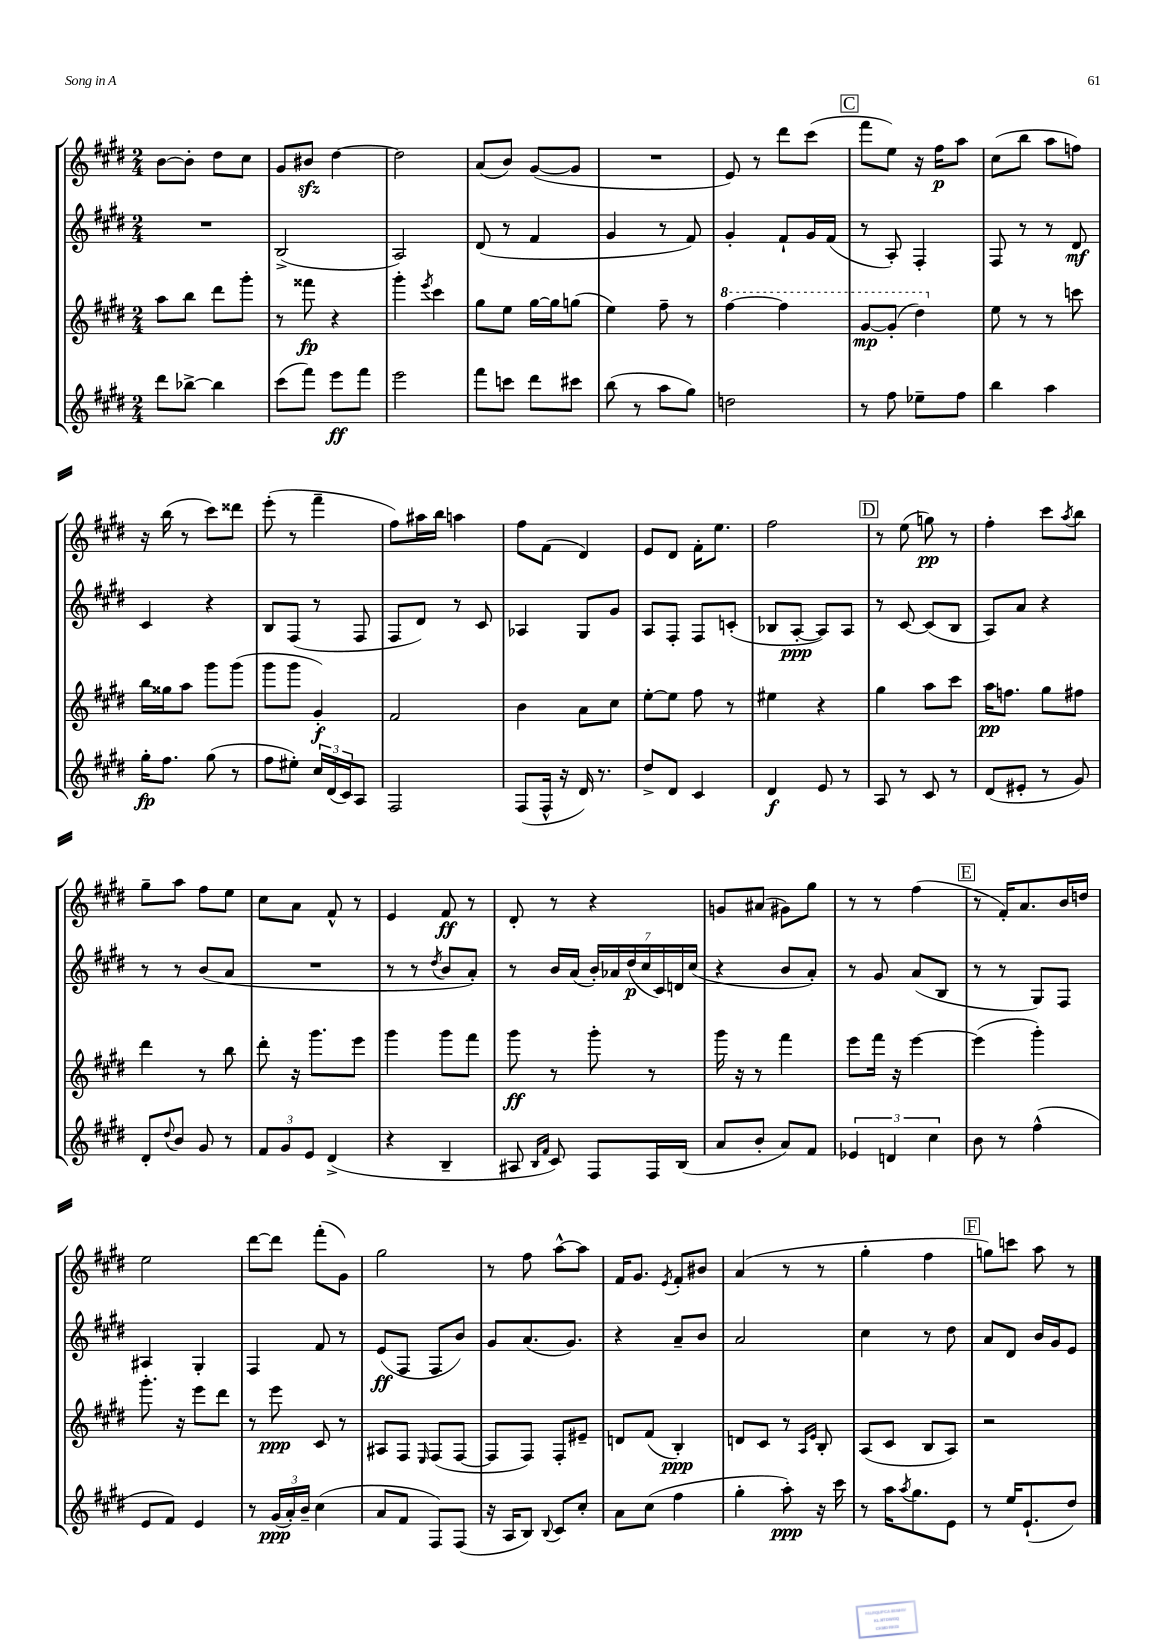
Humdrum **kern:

**kern	**dynam	**kern	**dynam	**kern	**dynam	**kern	**dynam
*part4	*part4	*part3	*part3	*part2	*part2	*part1	*part1
*staff4	*staff4	*staff3	*staff3	*staff2	*staff2	*staff1	*staff1
*clefG2	*	*clefG2	*	*clefG2	*	*clefG2	*
*k[f#c#g#d#]	*	*k[f#c#g#d#]	*	*k[f#c#g#d#]	*	*k[f#c#g#d#]	*
*M2/4	*	*M2/4	*	*M2/4	*	*M2/4	*
=58	=58	=58	=58	=58	=58	=58	=58
8ddd#\L	.	8aa\L	.	2r	.	[8b\L	.
[8bb-X^\J	.	8bb\J	.	.	.	8b'\J]	.
4bb-\]	.	8ddd#\L	.	.	.	8dd#\L	.
.	.	8ggg#'\J	.	.	.	8cc#\J	.
=59	=59	=59	=59	=59	=59	=59	=59
(8ccc#\L	.	8r	.	(2B^/	.	8g#/L	.
8fff#\J)	.	8fff##X\	fp	.	.	8b#Xzz/J	.
8eee\L	ff	4r	.	.	.	[4dd#\	.
8fff#\J	.	.	.	.	.	.	.
=60	=60	=60	=60	=60	=60	=60	=60
2eee\	.	4ggg#'\	.	2A/)	.	2dd#\]	.
.	.	8qeee/	.	.	.	.	.
.	.	4ccc#\	.	.	.	.	.
=61	=61	=61	=61	=61	=61	=61	=61
8fff#\L	.	8gg#\L	.	(8d#/	.	(8a/L	.
8cccn\J	.	8ee\J	.	8r	.	8b/J)	.
8ddd#\L	.	[16gg#\LL	.	4f#/	.	([8g#/L	.
.	.	16gg#\J]	.	.	.	.	.
8ccc#X\J	.	(8ggn\J	.	.	.	8g#/J]	.
=62	=62	=62	=62	=62	=62	=62	=62
(8bb\	.	4ee\)	.	4g#/	.	2r	.
8r	.	.	.	.	.	.	.
8aa\L	.	8ff#~\	.	8r	.	.	.
8gg#\J)	.	8r	.	8f#/)	.	.	.
=63	=63	=63	=63	=63	=63	=63	=63
*	*	*8va	*	*	*	*	*
2ddn\	.	[4fff#\	.	4g#'/	.	8e/)	.
.	.	.	.	.	.	8r	.
.	.	4fff#\]	.	8f#`/L	.	8ddd#\L	.
.	.	.	.	16g#/L	.	(8ccc#\J	.
.	.	.	.	(16f#/JJ	.	.	.
!!LO:REH:place=s1:t=C
=64	=64	=64	=64	=64	=64	=64	=64
8r	.	[8gg#/L	mp	8r	.	8fff#\L	.
8ff#\	.	(8gg#'/J]	.	8A'/)	.	8ee\J)	.
8ee-X~\L	.	4ddd#\)	.	4F#'/	.	16r	.
.	.	.	.	.	.	16ff#\KL	p
8ff#\J	.	.	.	.	.	8aa\J	.
=65	=65	=65	=65	=65	=65	=65	=65
*	*	*X8va	*	*	*	*	*
4bb\	.	8ee\	.	8F#/	.	(8cc#\L	.
.	.	8r	.	8r	.	8bb\J	.
4aa\	.	8r	.	8r	.	8aa\L	.
.	.	8cccn\	.	8d#/	mf	8ffn\J)	.
!!LO:LB:g=z
=66	=66	=66	=66	=66	=66	=66	=66
16gg#'\KL	fp	16bb\LL	.	4c#/	.	16r	.
8.ff#\J	.	16gg##X\J	.	.	.	(16bb\	.
.	.	8aa\J	.	.	.	8r	.
(8gg#\	.	8ggg#\L	.	4r	.	8ccc#\L)	.
8r	.	(8ggg#\J	.	.	.	8ddd##X\J	.
=67	=67	=67	=67	=67	=67	=67	=67
8ff#\L	.	8ggg#\L	.	8B/L	.	(8eee'\	.
8ee#X'\J)	.	8ggg#\J	.	(8F#/J	.	8r	.
24cc#/LL	.	4g#'/)	f	8r	.	4fff#~\	.
(24d#/	.	.	.	.	.	.	.
24c#/J)	.	.	.	.	.	.	.
8A/J	.	.	.	8F#/	.	.	.
=68	=68	=68	=68	=68	=68	=68	=68
2F#/	.	2f#/	.	8F#/L	.	8ff#\L)	.
.	.	.	.	8d#/J)	.	16aa#X\L	.
.	.	.	.	.	.	16bb\JJ	.
.	.	.	.	8r	.	4aan\	.
.	.	.	.	8c#/	.	.	.
=69	=69	=69	=69	=69	=69	=69	=69
(8F#/L	.	4b\	.	4A-X/	.	8ff#\L	.
16F#^^/Jk	.	.	.	.	.	(8f#\J	.
16r	.	.	.	.	.	.	.
16d#/)	.	8a\L	.	8G#/L	.	4d#/)	.
8.r	.	.	.	.	.	.	.
.	.	8cc#\J	.	8g#/J	.	.	.
=70	=70	=70	=70	=70	=70	=70	=70
8dd#^/L	.	[8ee'\L	.	8A/L	.	8e/L	.
8d#/J	.	8ee\J]	.	8F#'/J	.	8d#/J	.
4c#/	.	8ff#\	.	8F#/L	.	16f#'\KL	.
.	.	.	.	.	.	8.ee\J	.
.	.	8r	.	(8cn'/J	.	.	.
=71	=71	=71	=71	=71	=71	=71	=71
4d#/	f	4ee#X\	.	8B-X/L	.	2ff#\	.
.	.	.	.	[8A'/J	ppp	.	.
8e/	.	4r	.	8A/L])	.	.	.
8r	.	.	.	8A/J	.	.	.
!!LO:REH:place=s1:t=D
=72	=72	=72	=72	=72	=72	=72	=72
8A/	.	4gg#\	.	8r	.	8r	.
8r	.	.	.	[8c#/	.	(8ee\	.
8c#/	.	8aa\L	.	(8c#/L]	.	8ggn\)	pp
8r	.	8ccc#\J	.	8B/J	.	8r	.
=73	=73	=73	=73	=73	=73	=73	=73
(8d#/L	.	16aa\KL	pp	8A/L)	.	4ff#'\	.
.	.	8.ffn\J	.	.	.	.	.
8e#X'/J	.	.	.	8a/J	.	.	.
8r	.	8gg#\L	.	4r	.	8ccc#\L	.
.	.	.	.	.	.	8qaa/	.
8g#/)	.	8ff#X\J	.	.	.	8bb\J	.
!!LO:LB:g=z
=74	=74	=74	=74	=74	=74	=74	=74
8d#'/L	.	4ddd#\	.	8r	.	8gg#~\L	.
8qqdd#/	.	.	.	.	.	.	.
8b/J	.	.	.	8r	.	8aa\J	.
8g#/	.	8r	.	(8b/L	.	8ff#\L	.
8r	.	8bb\	.	8a/J	.	8ee\J	.
=75	=75	=75	=75	=75	=75	=75	=75
12f#/L	.	8ddd#'\	.	2r	.	8cc#\L	.
12g#/	.	.	.	.	.	.	.
.	.	16r	.	.	.	8a\J	.
12e/J	.	.	.	.	.	.	.
.	.	8.ggg#\L	.	.	.	.	.
(4d#^/	.	.	.	.	.	8f#^^/	.
.	.	8eee\J	.	.	.	8r	.
=76	=76	=76	=76	=76	=76	=76	=76
4r	.	4ggg#\	.	8r	.	4e/	.
.	.	.	.	8r	.	.	.
.	.	.	.	8qdd#/	.	.	.
4B~/	.	8ggg#\L	.	8b/L	.	8f#/	ff
.	.	8fff#\J	.	8a'/J)	.	8r	.
=77	=77	=77	=77	=77	=77	=77	=77
8A#X/	.	8ggg#\	ff	8r	.	8d#'/	.
16qqB/LL	.	.	.	.	.	.	.
16qqf#/JJ	.	.	.	.	.	.	.
8c#/)	.	8r	.	16b/LL	.	8r	.
.	.	.	.	(16a/JJ	.	.	.
8F#/L	.	8ggg#'\	.	28b'/LL)	.	4r	.
.	.	.	.	28a-X/	.	.	.
.	.	.	.	(28dd#/	p	.	.
.	.	.	.	28cc#/	.	.	.
16F#/L	.	8r	.	.	.	.	.
.	.	.	.	28c#/)	.	.	.
.	.	.	.	28dn/	.	.	.
(16B/JJ	.	.	.	.	.	.	.
.	.	.	.	(28cc#/JJ	.	.	.
=78	=78	=78	=78	=78	=78	=78	=78
8a/L	.	16ggg#\	.	4r	.	8gn/L	.
.	.	16r	.	.	.	.	.
8b'/J	.	8r	.	.	.	(8a#X/J	.
8a/L)	.	4fff#\	.	8b/L	.	8g#X\L)	.
8f#/J	.	.	.	8a'/J)	.	8gg#\J	.
=79	=79	=79	=79	=79	=79	=79	=79
6e-X/	.	8eee\L	.	8r	.	8r	.
.	.	16fff#\Jk	.	8g#/	.	8r	.
6dn/	.	.	.	.	.	.	.
.	.	16r	.	.	.	.	.
.	.	[4eee\	.	(8a/L	.	(4ff#\	.
6cc#\	.	.	.	.	.	.	.
.	.	.	.	8B/J	.	.	.
!!LO:REH:place=s1:t=E
=80	=80	=80	=80	=80	=80	=80	=80
8b\	.	(4eee\]	.	8r	.	8r	.
8r	.	.	.	8r	.	16f#'/KL)	.
.	.	.	.	.	.	8.a/	.
(4ff#^^\	.	4ggg#'\)	.	8G#/L)	.	.	.
.	.	.	.	8F#/J	.	16b/L	.
.	.	.	.	.	.	16ddn/JJ	.
!!LO:LB:g=z
=81	=81	=81	=81	=81	=81	=81	=81
8e/L	.	8.ggg#'\	.	4A#X/	.	2ee\	.
8f#/J)	.	.	.	.	.	.	.
.	.	16r	.	.	.	.	.
4e/	.	8eee\L	.	4G#'/	.	.	.
.	.	8ddd#\J	.	.	.	.	.
=82	=82	=82	=82	=82	=82	=82	=82
8r	.	8r	.	4F#/	.	[8ddd#\L	.
(24g#/LL	ppp	8eee\	ppp	.	.	8ddd#\J]	.
24a'/)	.	.	.	.	.	.	.
24b~/JJ	.	.	.	.	.	.	.
(4cc#\	.	8c#/	.	8f#/	.	(8fff#'\L	.
.	.	8r	.	8r	.	8g#\J)	.
=83	=83	=83	=83	=83	=83	=83	=83
8a/L	.	8A#X/L	.	(8e/L	ff	2gg#\	.
8f#/J	.	8F#/J	.	8F#/J	.	.	.
.	.	16qqE/	.	.	.	.	.
8F#/L)	.	(8F#/L	.	8F#/L	.	.	.
(8F#/J	.	[8F#/J	.	8b/J)	.	.	.
=84	=84	=84	=84	=84	=84	=84	=84
16r	.	8F#/L]	.	8g#/L	.	8r	.
16A/KL	.	.	.	.	.	.	.
8B/J)	.	8F#/J)	.	(8.a/	.	8ff#\	.
8qqB/	.	.	.	.	.	.	.
8c#/L	.	8F#'/L	.	.	.	[8aa^^\L	.
.	.	.	.	8.g#/J)	.	.	.
8cc#'/J	.	8e#X~/J	.	.	.	8aa\J]	.
=85	=85	=85	=85	=85	=85	=85	=85
8a\L	.	8dn/L	.	4r	.	16f#/KL	.
.	.	.	.	.	.	8.g#/J	.
(8cc#\J	.	(8f#/J	.	.	.	.	.
.	.	.	.	.	.	8qe/	.
4ff#\	.	4B'/)	ppp	8a~/L	.	8f#'/L	.
.	.	.	.	8b/J	.	8b#X/J	.
=86	=86	=86	=86	=86	=86	=86	=86
4gg#'\	.	8dn/L	.	2a/	.	(4a/	.
.	.	8c#/J	.	.	.	.	.
8aa'\)	ppp	8r	.	.	.	8r	.
.	.	16qqA/LL	.	.	.	.	.
.	.	16qqe/JJ	.	.	.	.	.
16r	.	8B'/	.	.	.	8r	.
16ccc#\	.	.	.	.	.	.	.
=87	=87	=87	=87	=87	=87	=87	=87
8r	.	(8A/L	.	4cc#\	.	4gg#'\	.
16aa\KL	.	8c#/J	.	.	.	.	.
8qaa/	.	.	.	.	.	.	.
8.gg#\	.	.	.	.	.	.	.
.	.	8B/L	.	8r	.	4ff#\	.
8e\J	.	8A/J)	.	8dd#\	.	.	.
!!LO:REH:place=s1:t=F
=88	=88	=88	=88	=88	=88	=88	=88
8r	.	2r	.	8a/L	.	8ggn\L)	.
16ee/KL	.	.	.	8d#/J	.	8cccn\J	.
(8.e`/	.	.	.	.	.	.	.
.	.	.	.	16b/LL	.	8aa\	.
.	.	.	.	16g#/J	.	.	.
8dd#/J)	.	.	.	8e/J	.	8r	.
==	==	==	==	==	==	==	==
*-	*-	*-	*-	*-	*-	*-	*-
